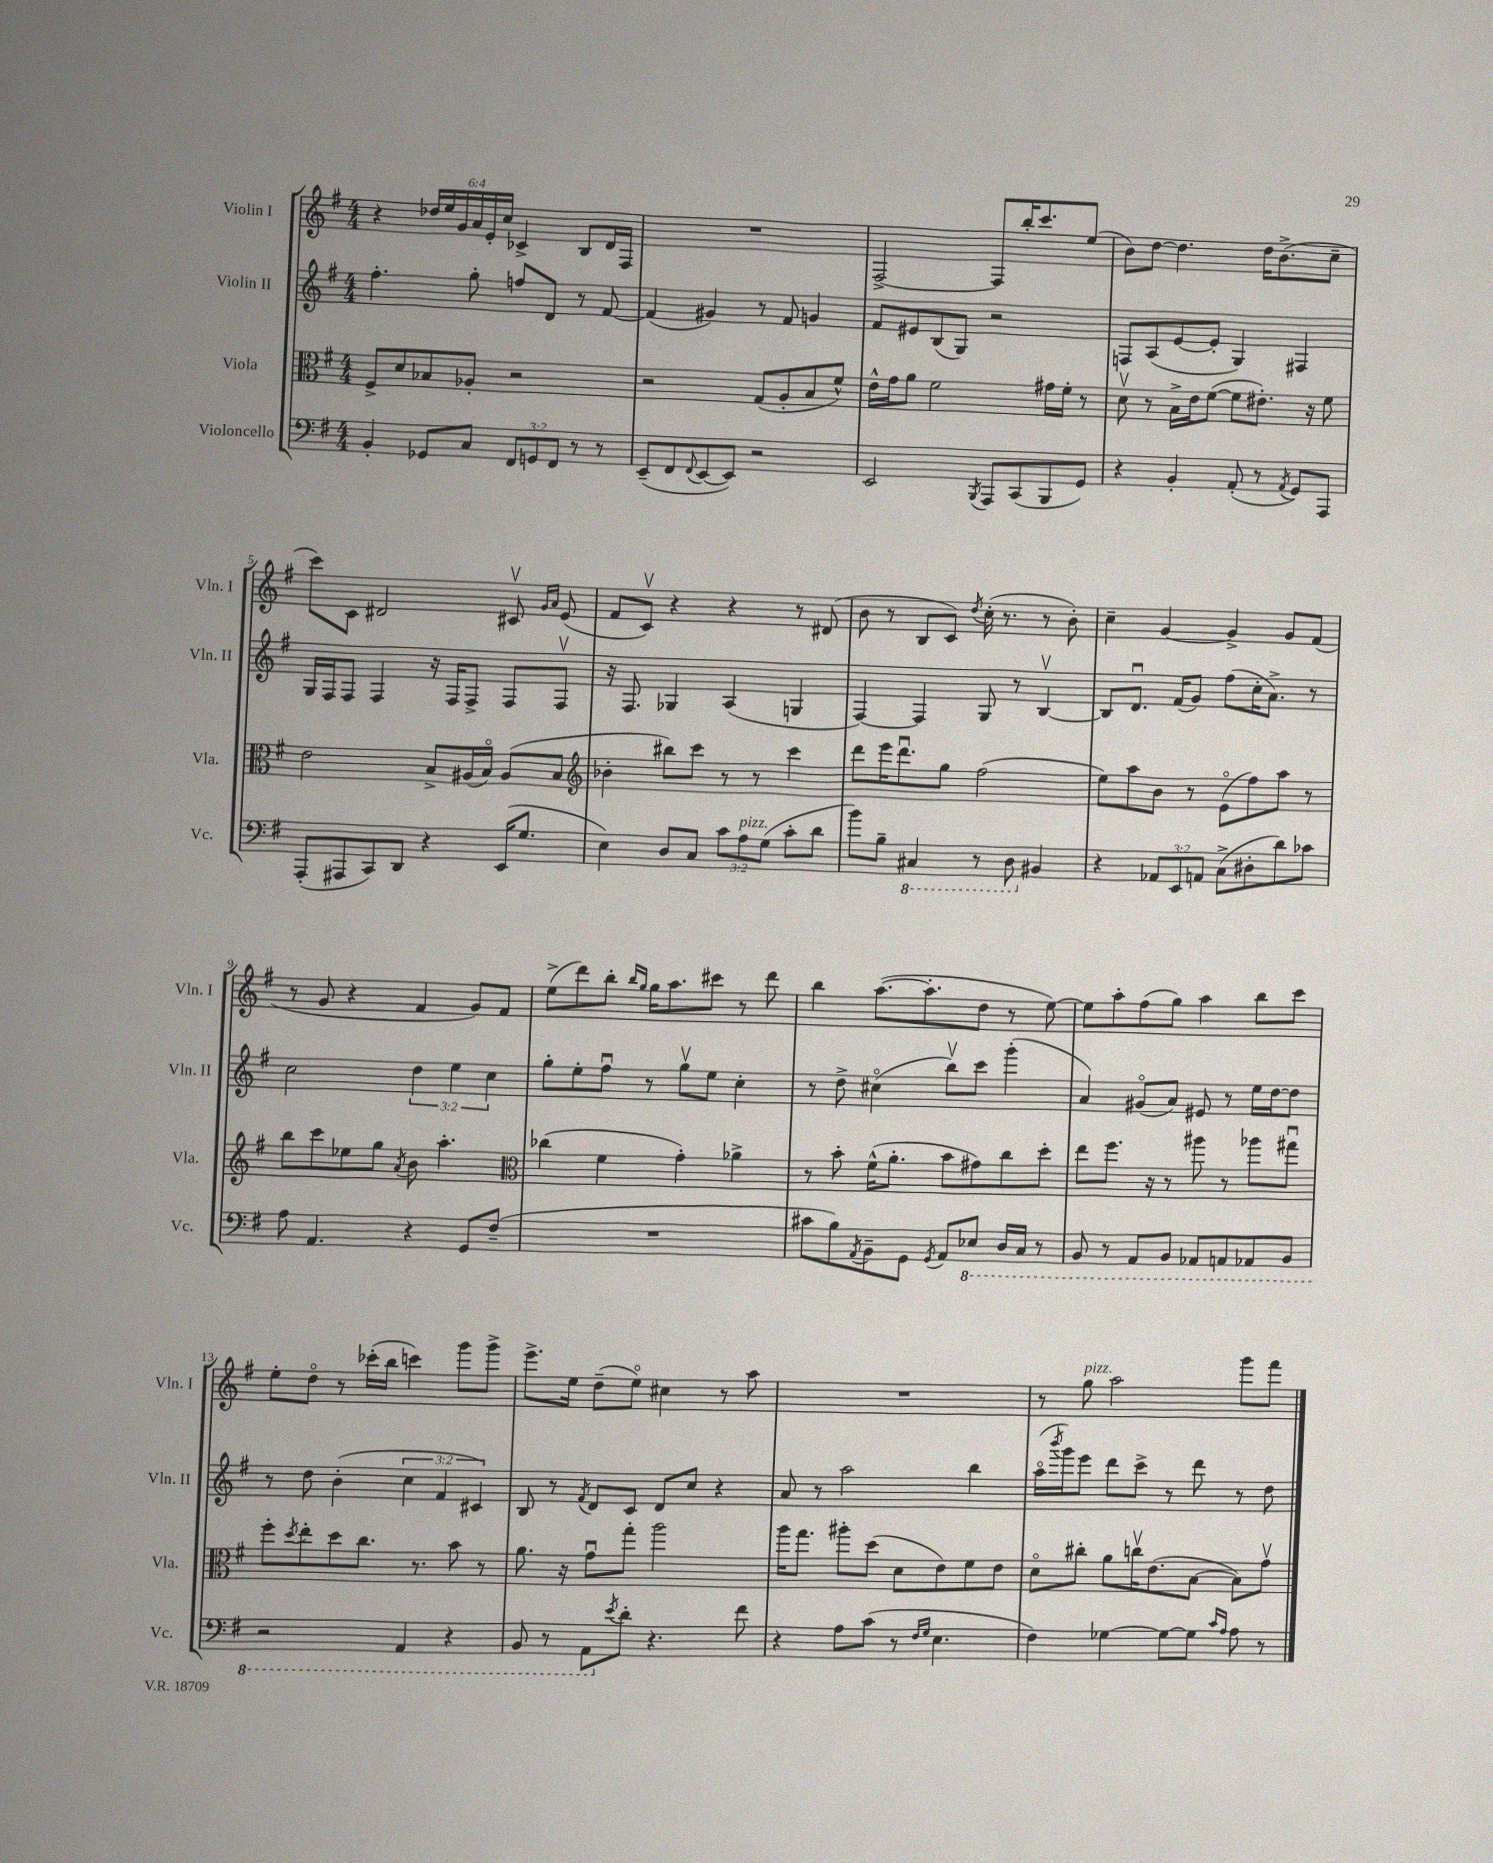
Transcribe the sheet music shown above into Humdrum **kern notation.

**kern	**kern	**kern	**kern
*part4	*part3	*part2	*part1
*staff4	*staff3	*staff2	*staff1
*I"Violoncello	*I"Viola	*I"Violin II	*I"Violin I
*I'Vc.	*I'Vla.	*I'Vln. II	*I'Vln. I
*clefF4	*clefC3	*clefG2	*clefG2
*k[f#]	*k[f#]	*k[f#]	*k[f#]
*M4/4	*M4/4	*M4/4	*M4/4
=1	=1	=1	=1
4BB'/	8F#^/L	4.ff#'\	4r
.	8d/	.	.
8GG-X/L	8B-X/	.	24dd-X/LL
.	.	.	24ee/
.	.	.	24g/
8C/J	8A-X'/J	8gg'\	24a/
.	.	.	24e'/
.	.	.	24cc/JJ
12FF#/L	2r	8ffn/L	4c-X^/
12GGn/	.	.	.
.	.	8d/J	.
12FF#/J	.	.	.
8r	.	8r	8B/L
8r	.	[8f#/	16d/L
.	.	.	16F#/JJ
=2	=2	=2	=2
(8EE~/L	2r	(4f#/]	1r
8FF#/	.	.	.
8qqFF#/	.	.	.
[8EE/	.	4g#X/)	.
8EE/J])	.	.	.
2r	(8G/L	8r	.
.	8A'/	8f#/	.
.	8B/	4gn/	.
.	8f#^^/J)	.	.
=3	=3	=3	=3
2EE/	16e^^\LL	8f#/L	[2F#^/
.	16g\J	.	.
.	8a\J	8e#X/	.
.	2f#\	(8B/	.
.	.	8G/J)	.
8qBBB/	.	.	.
8AAA/L	.	2r	8F#/L]
(8CC/	.	.	16bb'/K
.	.	.	8.ccc/
8BBB/	16g#X\LL	.	.
.	16f#'\JJ	.	.
8GG/J)	8r	.	(8ee/J
=4	=4	=4	=4
4r	8dv\	8Fn/L	8b\L)
.	8r	(8A/	[8dd\J
4BB'/	16B^\LL	[8e/	4.dd\]
.	16e\J	.	.
.	([8f#\J	8e'/J]	.
(8AA'/	8f#\L]	4G/)	.
8r	8.e#X'\J)	.	16dd\KL
.	.	.	(8.b^\
8qAA/	.	.	.
8GG/L)	.	4F#X/	.
.	16r	.	.
8AAA/J	8f#\	.	8cc~\J
!!LO:LB:g=z
=5	=5	=5	=5
(8AAA'/L	2e\	16G/LL	8ccc\L)
.	.	16F#/J	.
8AAA#X/	.	8F#/J	8c\J
8CC/)	.	4F#/	2d#X/
8DD/J	.	.	.
4r	8B^/L	16r	.
.	.	16F#/KL	.
.	(16A#X/L	8F#^/J	.
.	16B/JJ)	.	.
(16EE/KL	(8A#/L	8F#/L	8c#Xv/
8.G/J	.	.	.
.	.	.	16qqg/LL
.	.	.	16qqa/JJ
.	8B/J	8F#v/J	(8e/
=6	=6	=6	=6
*	*clefG2	*	*
4E\)	4b-X'\	16r	8f#/L
.	.	8.F#/	.
.	.	.	8cv/J)
8D/L	8bb#X\L)	4G-X/	4r
8C/J	8ccc\J	.	.
12c\L	8r	(4A/	4r
!LO:TX:a:i:t=pizz.	!	!	!
12A\	.	.	.
.	8r	.	.
(12G\J	.	.	.
8c'\L	4ccc\	4Gn/	8r
8d\J	.	.	(8d#X/
=7	=7	=7	=7
8b\L)	8ddd\L	[4F#/)	8b\
8B~\J	16eee\K	.	8r
.	8.dddu\	.	.
*8ba	*	*	*
4CC#X/	.	4F#/]	8B/L
.	8gg\J	.	8c/J)
.	.	.	8qdd/
8r	(2ff#\	8G/	(16cc'\
.	.	.	8.r
8DD\	.	8r	.
*X8ba	*	*	*
4BB#X/	.	[4Bv/	8r
.	.	.	8b'\)
=8	=8	=8	=8
4r	8ee\L)	8B/L]	4cc~\
.	8aa\	8.du/J	.
12AA-X/L	8b\J	.	[4g/
.	.	(16f#/KL	.
12EE/	.	.	.
.	8r	8g/J)	.
12AAn/J	.	.	.
(8C^\L	(8e\L	(8ff#\L	4g^/]
8D#X'\	8ff#\)	16cc'\K	.
.	.	8.a^\J)	.
8d\)	8aa\J	.	8g/L
8c-X\J	8r	8r	(8f#/J
!!LO:LB:g=z
=9	=9	=9	=9
8A\	8bb\L	2cc\	8r
4.AA/	8ccc\	.	8g/
.	8ee-X\	.	4r
.	8gg\J	.	.
.	8qa/	.	.
4r	8b\	6dd\	4f#/
.	4.aa'\	.	.
.	.	6ee\	.
8GG/L	.	.	8g/L)
.	.	6cc\	.
(8F#~/J	.	.	8f#/J
=10	=10	=10	=10
*	*clefC3	*	*
1r	(4cc-X\	8gg'\L	(8ee^\L
.	.	8ee'\	8ddd\)
.	4f#\	8ff#u\J	8bb'\J
.	.	.	16qqbb/LL
.	.	.	16qqgg/JJ
.	.	8r	16gg\KL
.	.	.	8.aa\
.	4g'\)	8ggv\L	.
.	.	8ee\J	8ccc#X\J
.	4a-X^\	4cc'\	8r
.	.	.	8ddd\
=11	=11	=11	=11
8c#X\L	8r	8r	4bb\
8B\)	8b'\	8dd^\	.
8qAA/	.	.	.
8BB~\	(16f#^^\KL	(4cc#X\	([8.aa\L
.	8.a'\J	.	.
8GG\J	.	.	.
.	.	.	8.aa'\]
8qGG/	.	.	.
8AA/L	8b\L	8bbv\L)	.
*8ba	*	*	*
8EE-X/J	8g#X\)	8ccc\J	8dd\J
16DD/LL	8cc\	(4ggg'\	8r
16CC/JJ	.	.	.
8r	8dd'\J	.	[8ee\)
=12	=12	=12	=12
8BBB/	8ee\L	4a/)	8ee\L]
8r	8.ff#\J	.	8aa'\
8AAA/L	.	(8g#X/L	(8ff#\
.	16r	.	.
8BBB/J	8r	8a/J)	8gg\J)
8AAA-X/L	8aa#X\	8e#X/	4aa\
8AAAn/	8r	8r	.
8AAA-X/	8aa-X\L	16ee\LL	8bb\L
.	.	[16dd\J	.
8BBB/J	8gg#Xu\J	8dd\J]	8ccc\J
!!LO:LB:g=z
=13	=13	=13	=13
2r	8ff#'\L	8r	8ee'\L
.	8qdd/	.	.
.	8ee'\	8dd\	8dd\J
.	8dd\	(4b'\	8r
.	8.cc\J	.	(16ccc-X'\LL
.	.	.	16bb\JJ
4AAA/	.	6cc\	4cccn\)
.	8.r	.	.
.	.	6f#/	.
4r	8b\	.	8ggg\L
.	.	6c#X/)	.
.	8r	.	8ggg^\J
=14	=14	=14	=14
8BBB/	8.a\	8B/	8.eee^\L
8r	.	8r	.
.	16r	.	16ee\Jk
.	.	8qf#/	.
8AAA\L	8gu\L	8d/L	(8dd~\L
*X8ba	*	*	*
8qe/	.	.	.
8d'\J	8gg'\J	8c/J	8ee\J)
4.r	2aa\	8d/L	4cc#X\
.	.	8cc/J	.
.	.	4r	8r
8f#\	.	.	8aa\
=15	=15	=15	=15
4r	16aa\KL	8a/	1r
.	8.gg\J	.	.
.	.	8r	.
8A\L	8aa#X'\L	2aa\	.
(8c\J	(8dd\J	.	.
8r	8d\L	.	.
16qqF#/LL	.	.	.
16qqG/JJ	.	.	.
4.E\	8e\)	.	.
.	8f#\	4bb\	.
.	8e\J	.	.
=16	=16	=16	=16
4F#\)	8d\L	(16aa\LL	8r
.	.	8qbbb/	.
.	.	16ggg\J)	.
!	!	!	!LO:TX:a:i:t=pizz.
.	8cc#X'\J	8eee\J	8gg\
[4G-X\	8a\L	8ddd\L	2aa\
.	16ccnv\K	8ccc^\J	.
.	(8.e\	.	.
8G-\L_	.	8r	.
8G-\J]	[8B\J	8ddd\	.
16qqc/LL	.	.	.
16qqA/JJ	.	.	.
8A\	8B\L])	8r	8ggg\L
8r	8gv\J	8dd\	8fff#\J
==	==	==	==
*-	*-	*-	*-
